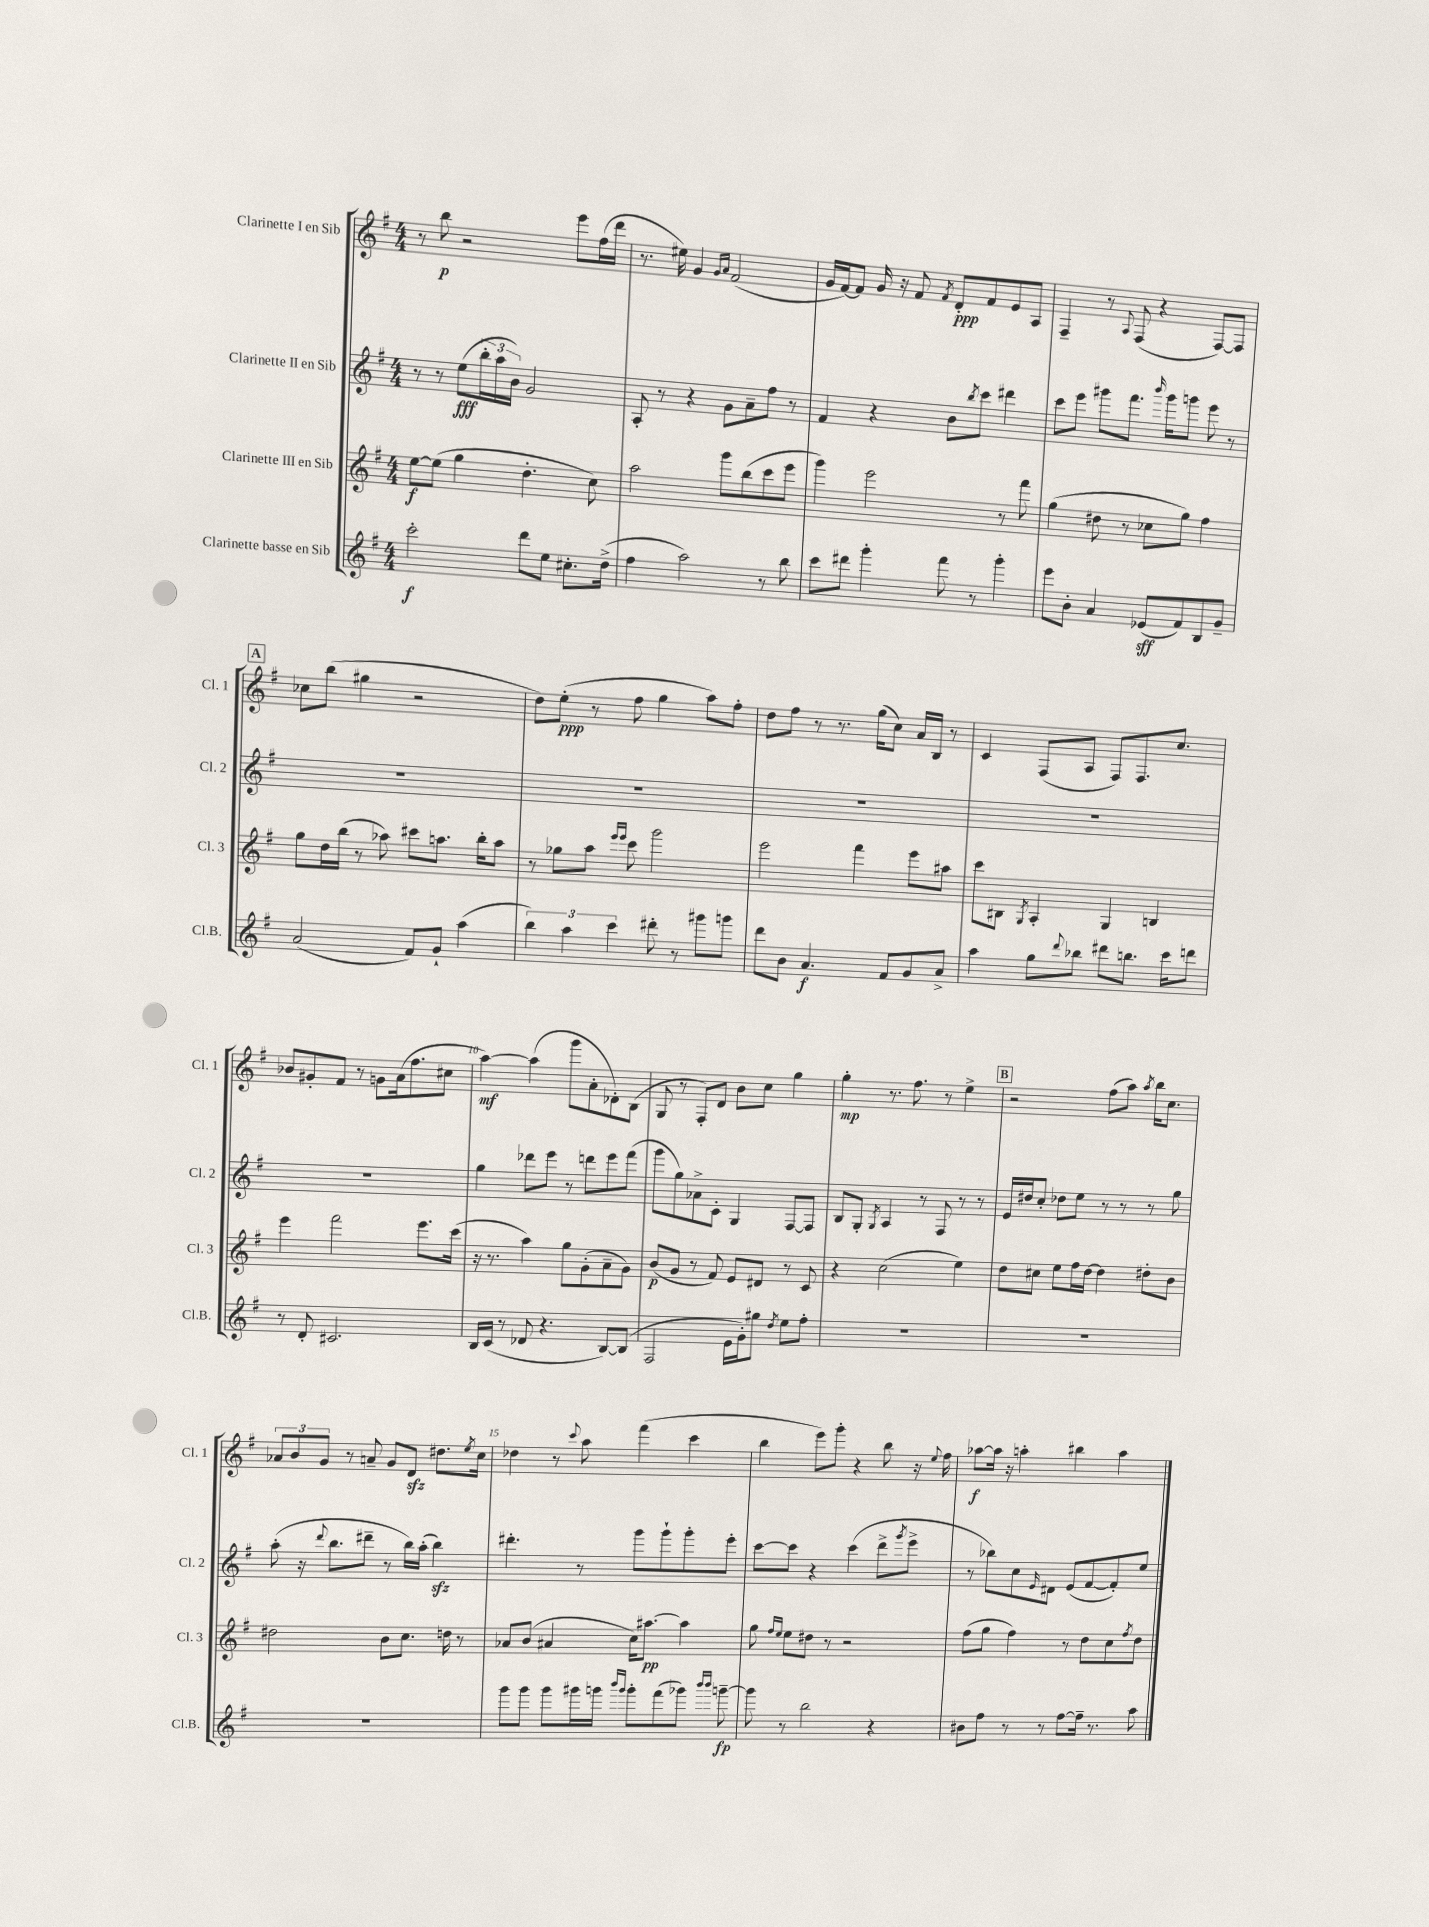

**kern	**kern	**kern	**kern
*staff4	*staff3	*staff2	*staff1
*clefG2	*clefG2	*clefG2	*clefG2
*k[f#]	*k[f#]	*k[f#]	*k[f#]
*M4/4	*M4/4	*M4/4	*M4/4
2ccc'\	[8ee\L	8r	8r
.	(8ee\]J	8r	8bb\
.	4gg\	(8ee\L	2r
.	.	24bb'\L	.
.	.	24aa\	.
.	.	24b\JJ)	.
8ddd\L	4.dd'\	2g/	.
8ee\J	.	.	.
8.cc#'\L	.	.	8eee\L
.	8cc\)	.	(16ff#\L
(16dd^\Jk	.	.	16ddd\JJ
=	=	=	=
4ff#\	2aa\	8A'/	8.r
.	.	8r	.
.	.	.	16ee#\)
2aa\)	.	4r	4g/
.	.	.	16qqg/LL
.	.	.	16qqa/JJ
.	8ggg\L	8g\L	(2f#/
.	(8bb\	8a~\	.
8r	8ccc\	8ff#\J	.
8bb\	8eee\J	8r	.
=	=	=	=
8ccc\L	4ggg\)	4f#/	16g/LL
.	.	.	[16f#/J)
8ddd#\J	.	.	8f#/]J
4ggg'\	2eee\	4r	16g/
.	.	.	16r
.	.	.	8f#/
.	.	.	8qf#/
8fff#\	.	8b\L	8d'/L
.	.	8qbb/	.
8r	.	8ccc\J	8f#/
4ggg'\	8r	4ddd#\	8e/
.	8fff#\	.	8A/J
=	=	=	=
8eee\L	(4gg\	8ccc\L	4F#~/
8b'\J	.	8eee\J	.
4a/	8dd#\	8ggg#\L	8r
.	.	.	8qqA/
.	8r	8.fff#\J	(8F#/
(8e-/L	8cc-\L	.	4r
.	.	16qqbbb/	.
.	.	16ggg#\LK	.
8f#/)	8gg\J)	8ggg\J	.
8B/	4ff#\	8eee\	[8F#/L)
8g~/J	.	8r	8F#/]J
=	=	=	=
(2a/	8gg\L	1r	8cc-\L
.	16dd\L	.	(8bb\J
.	(16bb\JJ	.	.
.	8r	.	4gg#\
.	8aa-\)	.	.
8f#/L)	8ccc#\L	.	2r
8g`/J	8.aa\J	.	.
(4aa\	.	.	.
.	16bb'\LK	.	.
.	8aa\J	.	.
=	=	=	=
6bb\)	8r	1r	8dd\L)
.	8gg-\L	.	(8ee'\J
6aa\	.	.	.
.	8aa\J	.	8r
6ccc\	.	.	.
.	16qqeee/LL	.	.
.	16qqeee/JJ	.	.
.	8ccc\	.	8ff#\
8ddd#'\	2ggg\	.	4gg\
8r	.	.	.
8ggg#\L	.	.	8aa\L)
8ggg\J	.	.	8ff#'\J
=	=	=	=
8ddd\L	2eee\	1r	8dd\L
8b\J	.	.	8ff#\J
4.a/	.	.	8r
.	.	.	8.r
.	4fff#\	.	.
.	.	.	(16gg\LK
8f#/L	.	.	8cc\J)
8g/	8eee\L	.	16a/LL
.	.	.	16B/JJ
8a^/J	8aa#\J	.	8r
=	=	=	=
4aa\	8ccc\L	1r	4c/
.	8B#\J	.	.
.	8qG/	.	.
8gg\L	4A'/	.	(8F#/L
8qqddd/	.	.	.
8bb-\J	.	.	8A/J
8ddd#\L	4G/	.	8F#/L)
8.bb\J	.	.	8.F#/
.	4B/	.	.
16ccc\LK	.	.	8.cc/J
8ddd\J	.	.	.
=	=	=	=
8r	4eee\	1r	8b-/L
8d'/	.	.	8g#'/
2.c#/	2fff#\	.	8f#/J
.	.	.	8r
.	.	.	8g\L
.	.	.	(16a\k
.	.	.	8.ff#\
.	8.eee\L	.	.
.	.	.	8cc#\J
.	(16ccc\Jk	.	.
=	=	=	=
16B/LL	16r	4gg\	[4aa\)
(16c/JJ	8.r	.	.
8r	.	.	.
8d-/	4aa\)	8ddd-\L	(4aa\]
4.r	.	8eee\J	.
.	8gg\L	8r	8ggg\L
.	(8g'\	8ddd\L	8a'\
[8B/L)	8a~\	8eee\	8d-'\)
(8B/]J	8g\J)	(8fff#\J	(8B\J
=	=	=	=
2F#/	(8b/L	8ggg\L	8G/
.	8g/J	8gg\)	8r
.	8r	8a-^\	8F#'/L)
.	8f#/)	8c'\J	8d/J
16e\LL	8e/L	4G/	8b\L
16g'\J)	.	.	.
8gg#\J	8d#/J	.	8cc\J
8qdd/	.	.	.
8ee\L	8r	[8F#/L	4gg\
8ff#'\J	8c/	8F#/]J	.
=	=	=	=
1r	4r	8B/L	4gg'\
.	.	8G'/J	.
.	.	8qG/	.
.	(2cc\	4A/	8.r
.	.	.	8.ff#\
.	.	8r	.
.	.	8F#/	8r
.	4ee\)	8r	4ee^\
.	.	8r	.
=	=	=	=
1r	8dd\L	16e/LL	2r
.	.	16dd#/J	.
.	8cc#\J	8cc'/J	.
.	8ee\L	8dd-\L	.
.	16ff#\L	8ee\J	.
.	[16dd\JJ	.	.
.	4dd\]	8r	(8ff#\L
.	.	8r	8aa\J)
.	.	.	8qaa/
.	8dd#'\L	8r	16bb\LK
.	.	.	8.cc\J
.	8b\J	8gg\	.
=	=	=	=
1r	2dd#\	(8aa'\	12a-/L
.	.	.	12b/
.	.	16r	.
.	.	.	12g/J
.	.	8qqddd/	.
.	.	8.bb\L	.
.	.	.	8r
.	.	8ddd#~\J	8a~/
.	8b\L	8r	8g/L
.	8.cc\J	16bb\LL)	8d/J
.	.	(16aa'\JJ	.
.	.	4bb\)	8.dd#\L
.	16dd\	.	.
.	8r	.	.
.	.	.	8qee/
.	.	.	16cc\Jk
=	=	=	=
8ggg\L	8a-/L	4.ddd#'\	4dd-\
8ggg\J	(8b/J	.	.
8ggg\L	4a#/	.	8r
.	.	.	8qqccc/
16ggg#\L	.	8r	8aa\
16ggg\JJ	.	.	.
16qqbbb/LL	.	.	.
16qqggg/JJ	.	.	.
8ggg'\L	16cc\LK)	8ggg\L	(4fff#\
.	[8.aa#\J	.	.
(8fff#\	.	8ggg`\	.
8ggg-\J)	4aa#\]	8ggg'\	4ccc\
16qqbbb/LL	.	.	.
16qqbbb/JJ	.	.	.
[8ggg~\	.	8eee'\J	.
=	=	=	=
8ggg\]	8gg\	[8ccc\L	4bb\
.	16qqff#/LL	.	.
.	16qqee/JJ	.	.
8r	8ee\L	8ccc\]J	.
2bb\	8dd#\J	4r	8eee\L)
.	8r	.	8ggg'\J
.	2r	(4ccc\	4r
4r	.	8ddd^\L	8bb\
.	.	8qggg/	.
.	.	8eee^\J	16r
.	.	.	8qqee/
.	.	.	16ff#\
=	=	=	=
8b#\L	(8ff#\L	8r	[8aa-\L
8ff#\J	8gg\J	8bb-\L)	16aa-\]Jk
.	.	.	16r
8r	4ff#\)	8cc\	4aa'\
.	.	16qqe/	.
8r	.	8d#\J	.
[8ff#\L	8r	(8e/L	4bb#\
16ff#~\]Jk	8dd\L	[8f#/	.
8.r	.	.	.
.	8cc\	8f#'/])	4aa\
.	8qff#/	.	.
8aa\	8dd\J	8ee/J	.
==	==	==	==
*-	*-	*-	*-
